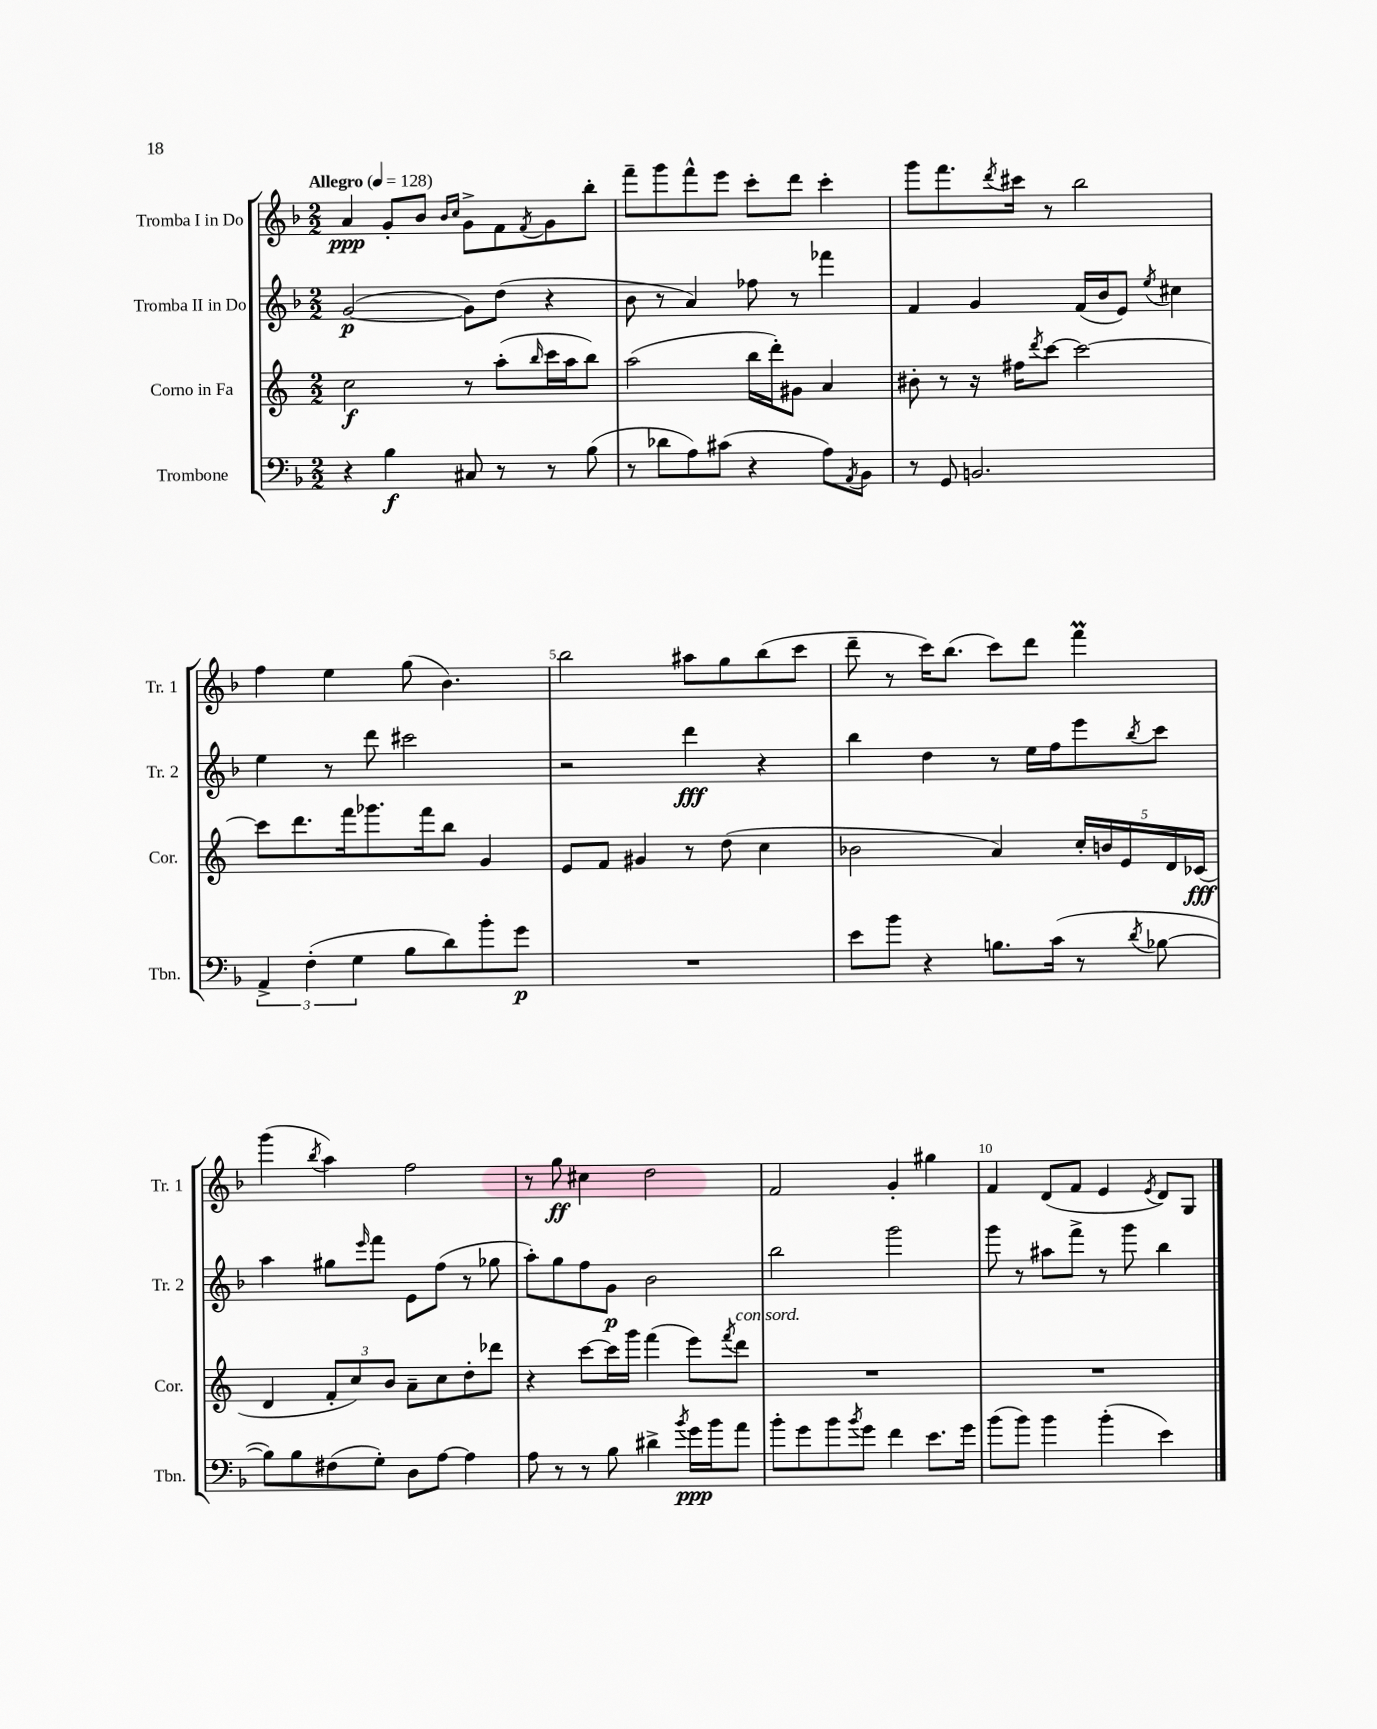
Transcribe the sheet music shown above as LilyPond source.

<<
\new StaffGroup <<
\new Staff = "s0" \with { instrumentName = "Tromba I in Do" shortInstrumentName = "Tr. 1" } {
    \clef treble \key f \major \numericTimeSignature \time 2/2 \tempo "Allegro" 4 = 128
    a'4\ppp g'8-. bes'8 \grace { bes'16 c''16 } g'8-> f'8 \acciaccatura { f'8 } g'8 bes''8-. |
    f'''8-- g'''8 f'''8-^ e'''8 c'''8-. d'''8 c'''4-. |
    g'''8 f'''8. \acciaccatura { d'''8 } cis'''16 r8 bes''2 |
    f''4 e''4 g''8( bes'4.) |
    bes''2 ais''8 g''8 bes''8( c'''8 |
    d'''8-- r8 c'''16) bes''8.( c'''8) d'''8 f'''4\prall |
    g'''4( \acciaccatura { bes''8 } a''4) f''2 |
    r8 g''8\ff cis''4 d''2 |
    f'2 g'4-. gis''4 |
    f'4 d'8( f'8 e'4 \acciaccatura { e'8 } d'8) g8 \bar "|." |
}
\new Staff = "s1" \with { instrumentName = "Tromba II in Do" shortInstrumentName = "Tr. 2" } {
    \clef treble \key f \major \numericTimeSignature \time 2/2
    g'2~\p( g'8) d''8( r4 |
    bes'8 r8 a'4) fes''8 r8 fes'''4 |
    f'4 g'4 f'16( bes'16 e'8) \acciaccatura { e''8 } cis''4 |
    e''4 r8 d'''8 cis'''2 |
    r2 d'''4\fff r4 |
    bes''4 d''4 r8 e''16 f''16 e'''8 \acciaccatura { bes''8 } c'''8 |
    a''4 gis''8 \grace { e'''16 } f'''8 e'8 f''8( r8 ges''8 |
    a''8-.) g''8 f''8 g'8\p bes'2 |
    bes''2 g'''2 |
    g'''8 r8 ais''8 f'''8-> r8 g'''8 bes''4 \bar "|." |
}
\new Staff = "s2" \with { instrumentName = "Corno in Fa" shortInstrumentName = "Cor." } {
    \clef treble \key c \major \numericTimeSignature \time 2/2
    c''2\f r8 a''8-.( \grace { b''16 } c'''16 a''16 b''8) |
    a''2( b''16 d'''16-.) gis'8 a'4 |
    bis'8-. r8 r16 fis''16 \acciaccatura { d'''8 } c'''8~ c'''2~ |
    c'''8 d'''8. f'''16 ges'''8. f'''16 b''8 g'4 |
    e'8 f'8 gis'4 r8 d''8( c''4 |
    bes'2 a'4) \tuplet 5/4 { c''16-. b'16 e'16 d'16 ces'16\fff( } |
    d'4 \tuplet 3/2 { f'8-. c''8) b'8 } a'8-- c''8 d''8-. des'''8 |
    r4 c'''8~ c'''16 g'''16 f'''4( e'''8) \acciaccatura { f'''8 } d'''8^\markup { \italic "con sord." } |
    R1 |
    R1 \bar "|." |
}
\new Staff = "s3" \with { instrumentName = "Trombone" shortInstrumentName = "Tbn." } {
    \clef bass \key f \major \numericTimeSignature \time 2/2
    r4 bes4\f cis8 r8 r8 bes8( |
    r8 des'8 a8) cis'8( r4 a8) \acciaccatura { a,8 } bes,8 |
    r8 g,8 b,2. |
    \tuplet 3/2 { a,4-> f4-.( g4 } bes8 d'8) bes'8-. g'8\p |
    R1 |
    e'8 bes'8 r4 b8. c'16( r8 \acciaccatura { d'8 } bes8~ |
    bes8) bes8 fis8( g8-.) d8 a8~ a4 |
    a8 r8 r8 bes8 dis'4-> \acciaccatura { bes'8 } g'16\ppp bes'16 a'8 |
    bes'8-. g'8 bes'8 \acciaccatura { bes'8 } g'8 f'4 e'8. g'16 |
    bes'8( bes'8) bes'4 bes'4-.( e'4) \bar "|." |
}
>>
>>
\layout { \context { \Score \override BarNumber.break-visibility = ##(#f #t #t) barNumberVisibility = #(every-nth-bar-number-visible 5) } }
